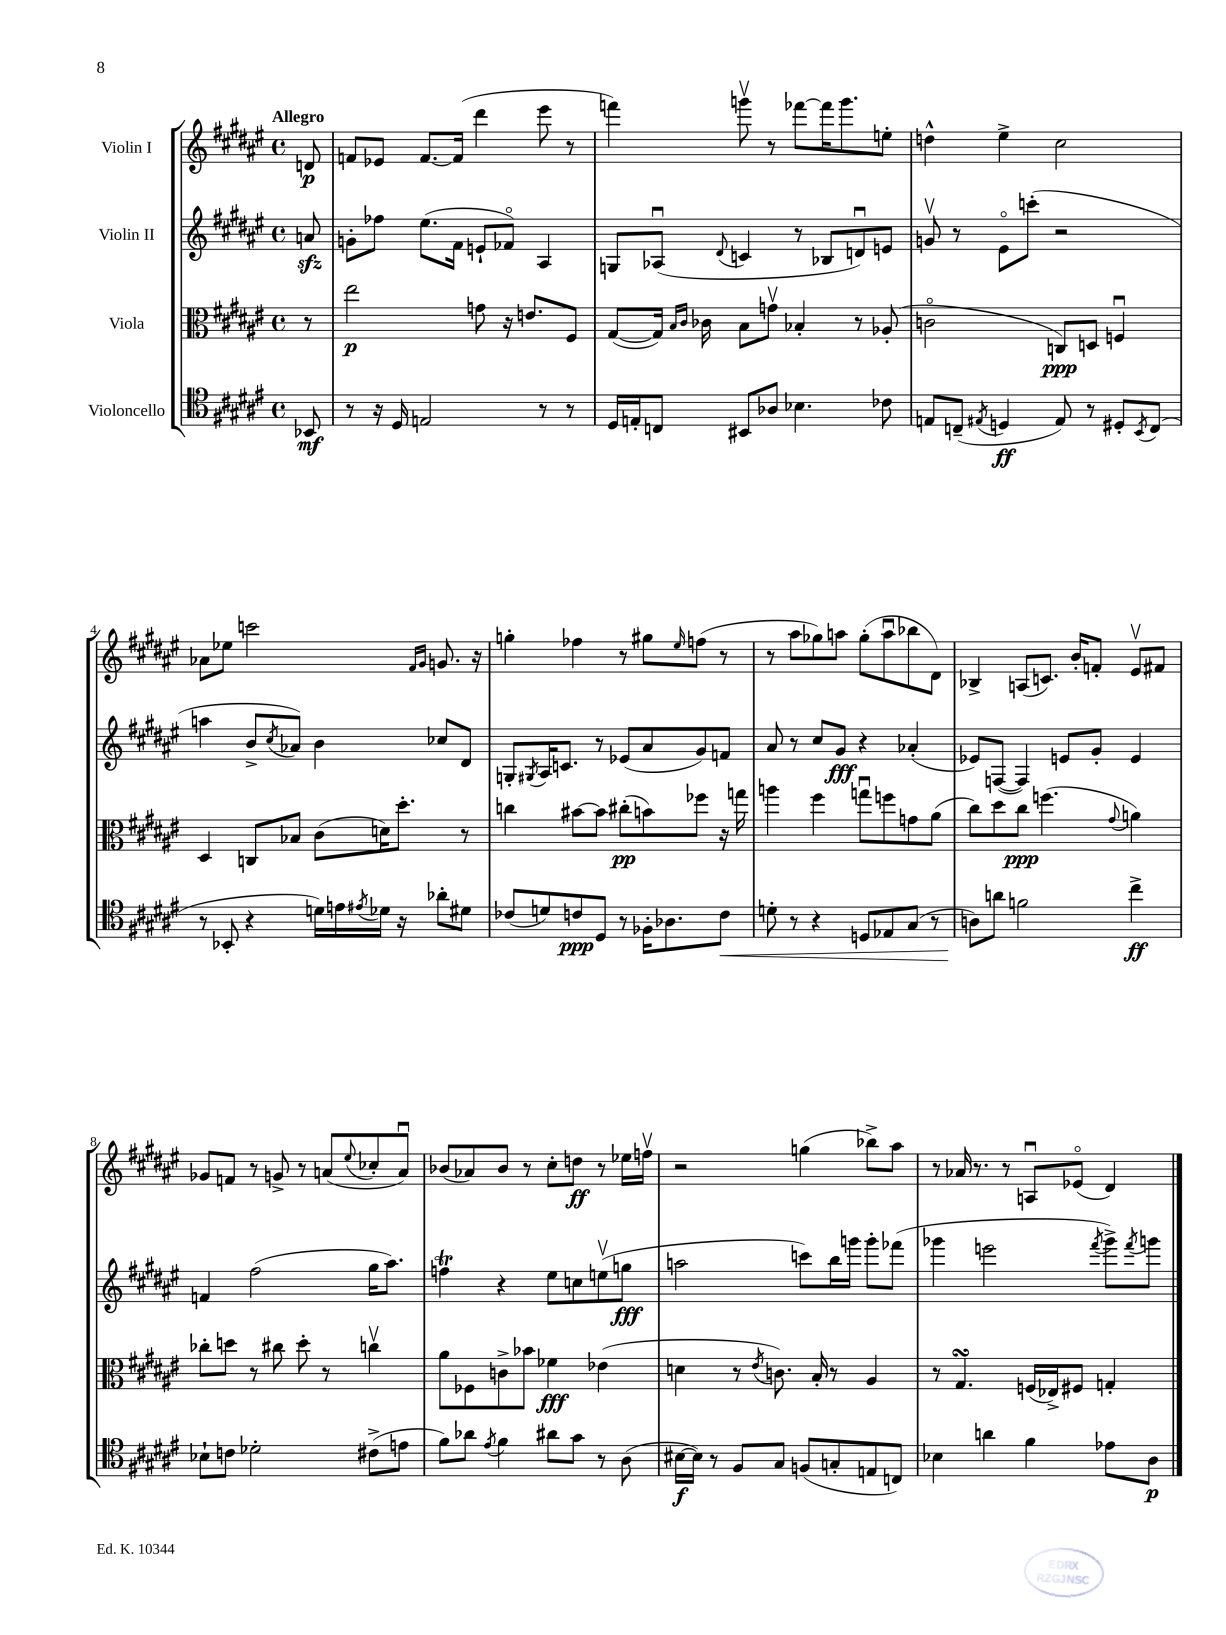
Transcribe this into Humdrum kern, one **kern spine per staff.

**kern	**dynam	**kern	**dynam	**kern	**dynam	**kern	**dynam
*part4	*part4	*part3	*part3	*part2	*part2	*part1	*part1
*staff4	*staff4	*staff3	*staff3	*staff2	*staff2	*staff1	*staff1
*I"Violoncello	*	*I"Viola	*	*I"Violin II	*	*I"Violin I	*
*clefC4	*	*clefC3	*	*clefG2	*	*clefG2	*
*k[f#c#g#d#a#e#]	*	*k[f#c#g#d#a#e#]	*	*k[f#c#g#d#a#e#]	*	*k[f#c#g#d#a#e#]	*
*M4/4	*	*M4/4	*	*M4/4	*	*M4/4	*
*met(c)	*	*met(c)	*	*met(c)	*	*met(c)	*
=	=	=	=	=	=	=	=
!	!	!	!	!	!	!LO:TX:a:B:t=Allegro	!
8BB-X/	mf	8r	.	8anzz/	.	8dn/	p
=1	=1	=1	=1	=1	=1	=1	=1
8r	.	2ee#\	p	8gn'\L	.	8fn/L	.
16r	.	.	.	8ff-X\J	.	8e-X/J	.
16D#/	.	.	.	.	.	.	.
2En/	.	.	.	(8.ee#\L	.	[8.f/L	.
.	.	.	.	16f#\Jk	.	(16f/Jk]	.
.	.	8gn\	.	8en`/L	.	4ddd#\	.
.	.	16r	.	8f-X/J)	.	.	.
.	.	8.en/L	.	.	.	.	.
8r	.	.	.	4A#/	.	8eee#\	.
8r	.	8F#/J	.	.	.	8r	.
=2	=2	=2	=2	=2	=2	=2	=2
16D#/LL	.	([8G#/L	.	8Gn/L	.	4fffn\)	.
16En'/J	.	.	.	.	.	.	.
8Cn/J	.	16G#/Jk])	.	(8A-Xu/J	.	.	.
.	.	16qqB/LL	.	.	.	.	.
.	.	16qqc#/JJ	.	.	.	.	.
.	.	16c-X\	.	.	.	.	.
.	.	.	.	8qqd#/	.	.	.
8BB#X/L	.	8B\L	.	4cn/	.	8gggnv\	.
8A-X/J	.	8gnv\J	.	.	.	8r	.
4.B-X\	.	4B-X'/	.	8r	.	[8fff-X\L	.
.	.	.	.	8B-X/L	.	16fff-\K]	.
.	.	.	.	.	.	8.ggg\	.
.	.	8r	.	8dnu/)	.	.	.
8c-X\	.	(8A-X'/	.	8en/J	.	8een'\J	.
=3	=3	=3	=3	=3	=3	=3	=3
8En/L	.	2cn\	.	8gnv/	.	4ddn^^\	.
(8Cn~/J	.	.	.	8r	.	.	.
8qE#X/	.	.	.	.	.	.	.
4Dn/	ff	.	.	8e#\L	.	4ee#^\	.
.	.	.	.	(8cccn'\J	.	.	.
8E#/)	.	8Cn/L)	ppp	2r	.	2cc#\	.
8r	.	8Dn/J	.	.	.	.	.
8D#X'/L	.	4Fnu/	.	.	.	.	.
8qBB/	.	.	.	.	.	.	.
(8C/J	.	.	.	.	.	.	.
!!LO:LB:g=z
=4	=4	=4	=4	=4	=4	=4	=4
8r	.	4D#/	.	4aan\	.	8a-X\L	.
8BB-X'/	.	.	.	.	.	8ee-X\J	.
4r	.	8Cn/L	.	8b^/L	.	2cccn\	.
.	.	.	.	8qcc#/	.	.	.
.	.	8B-X/J	.	8a-X/J)	.	.	.
16dn\LL)	.	(8c#\L	.	4b\	.	.	.
16en\	.	.	.	.	.	.	.
8qe#X/	.	.	.	.	.	.	.
16d-X\JJ	.	16dn\K)	.	.	.	.	.
16r	.	8.dd#'\J	.	.	.	.	.
.	.	.	.	.	.	16qqf#/LL	.
.	.	.	.	.	.	16qqg#/JJ	.
8a-X'\L	.	.	.	8cc-X/L	.	8.gn/	.
8d#X\J	.	8r	.	8d#/J	.	.	.
.	.	.	.	.	.	16r	.
=5	=5	=5	=5	=5	=5	=5	=5
(8c-X/L	.	4ccn\	.	8Gn'/L	.	4ggn'\	.
.	.	.	.	8qG#X/	.	.	.
8dn/)	.	.	.	16A#/K	.	.	.
.	.	.	.	8.cn/J	.	.	.
8cn/	ppp	[8b#X\L	.	.	.	4ff-X\	.
8D#/J	.	8b#\J]	.	8r	.	.	.
8r	.	(8cc#X'\L	pp	(8e-X/L	.	8r	.
16F-X'\KL	.	8bn\)	.	8a#/	.	8gg#X\L	.
8.A-X\	.	.	.	.	.	.	.
.	.	.	.	.	.	16qqee#/	.
.	.	8ff-X\J	.	8g#/)	.	(8ffn\J	.
!	!LO:HP:b	!	!	!	!	!	!
8c\J	<	16r	.	8fn/J	.	8r	.
.	.	16ggn\	.	.	.	.	.
=6	=6	=6	=6	=6	=6	=6	=6
8dn'\	.	4aan\	.	8a#/	.	8r	.
8r	.	.	.	8r	.	8aa#\L	.
4r	.	4ff#\	.	8cc#/L	.	8gg-X\)	.
.	.	.	.	8g#/J	fff	8aan\J	.
8Dn/L	.	8ggnu\L	.	4r	.	(8gg-'\L	.
8E-X/	.	8ffn\	.	.	.	8aau\	.
(8G#/J	.	8gn\	.	(4a-X'/	.	8bb-X\	.
8r	.	(8a#\J	.	.	.	8d#\J)	.
=7	=7	=7	=7	=7	=7	=7	=7
8An\L)	.	8cc#\L)	.	8e-X/L)	.	4B-X^/	.
8an\J	[	8dd#\	.	([8Fn/J	.	.	.
2fn\	.	8cc#\J	ppp	4F/])	.	(8An/L	.
.	.	(4.ffn\	.	.	.	8.cn/J)	.
.	.	.	.	8en/L	.	.	.
.	.	.	.	.	.	16b'/KL	.
.	.	.	.	8g#'/J	.	8fn'/J	.
.	.	8qqg#/	.	.	.	.	.
4cc#^\	ff	4an\)	.	4e/	.	8e#v/L	.
.	.	.	.	.	.	8f#X/J	.
!!LO:LB:g=z
=8	=8	=8	=8	=8	=8	=8	=8
8B-X`\L	.	8cc-X'\L	.	4fn/	.	8g-X/L	.
8cn\J	.	8ddn\J	.	.	.	8fn/J	.
2d-X'\	.	8r	.	(2ff#\	.	8r	.
.	.	8cc#X\	.	.	.	8gn^/	.
.	.	8dd'\	.	.	.	8r	.
.	.	8r	.	.	.	(8an/L	.
.	.	.	.	.	.	8qqee#/	.
(8c#X^\L	.	4ccnv\	.	16gg#\KL	.	8cc-X'/	.
.	.	.	.	8.aa#\J)	.	.	.
8en\J	.	.	.	.	.	8au/J)	.
=9	=9	=9	=9	=9	=9	=9	=9
8f#\L)	.	8a#\L	.	4ffnT\	.	(8b-X/L	.
8a-X\J	.	8F-X\	.	.	.	8a-X/)	.
8qe#/	.	.	.	.	.	.	.
4f#\	.	8cn^\	.	4r	.	8b-/J	.
.	.	8b-X\J	.	.	.	8r	.
8a#X\L	.	4f-X\	fff	8ee#\L	.	8cc#'\L	.
8g#\J	.	.	.	8ccn\	.	8ddn\J	ff
8r	.	(4e-X\	.	(8eenv\	.	8r	.
(8A#\	.	.	.	8ggn\J	fff	16ee-X\LL	.
.	.	.	.	.	.	16ffnv\JJ	.
=10	=10	=10	=10	=10	=10	=10	=10
[16B#X\LL	f	4dn\	.	2aan\	.	2r	.
16B#\JJ])	.	.	.	.	.	.	.
8r	.	.	.	.	.	.	.
8F#/L	.	8r	.	.	.	.	.
.	.	8qe#/	.	.	.	.	.
8G#/J	.	8.cn\)	.	.	.	.	.
(8Fn/L	.	.	.	8cccn\L)	.	(4ggn\	.
.	.	16B'/	.	.	.	.	.
8Gn'/	.	8r	.	16bb\L	.	.	.
.	.	.	.	16gggn\JJ	.	.	.
8En/	.	4A#/	.	8ggg'\L	.	8bb-X^\L)	.
8Cn/J)	.	.	.	(8fff-X\J	.	8aa#\J	.
=11	=11	=11	=11	=11	=11	=11	=11
4B-X\	.	8r	.	4ggg-X\	.	8r	.
.	.	4.G#sSSS/	.	.	.	16a-X/	.
.	.	.	.	.	.	8.r	.
4an\	.	.	.	2eeen\	.	.	.
.	.	.	.	.	.	8r	.
4f#\	.	(16Fn/LL	.	.	.	8Anu/L	.
.	.	16E-X^/J)	.	.	.	.	.
.	.	8F#X/J	.	.	.	(8e-X/J	.
.	.	.	.	8qfff#/	.	.	.
8e-X\L	.	4Gn'/	.	8ggg-^\L)	.	4d#/)	.
.	.	.	.	8qfff#/	.	.	.
8A#\J	p	.	.	8gggn\J	.	.	.
==	==	==	==	==	==	==	==
*-	*-	*-	*-	*-	*-	*-	*-
